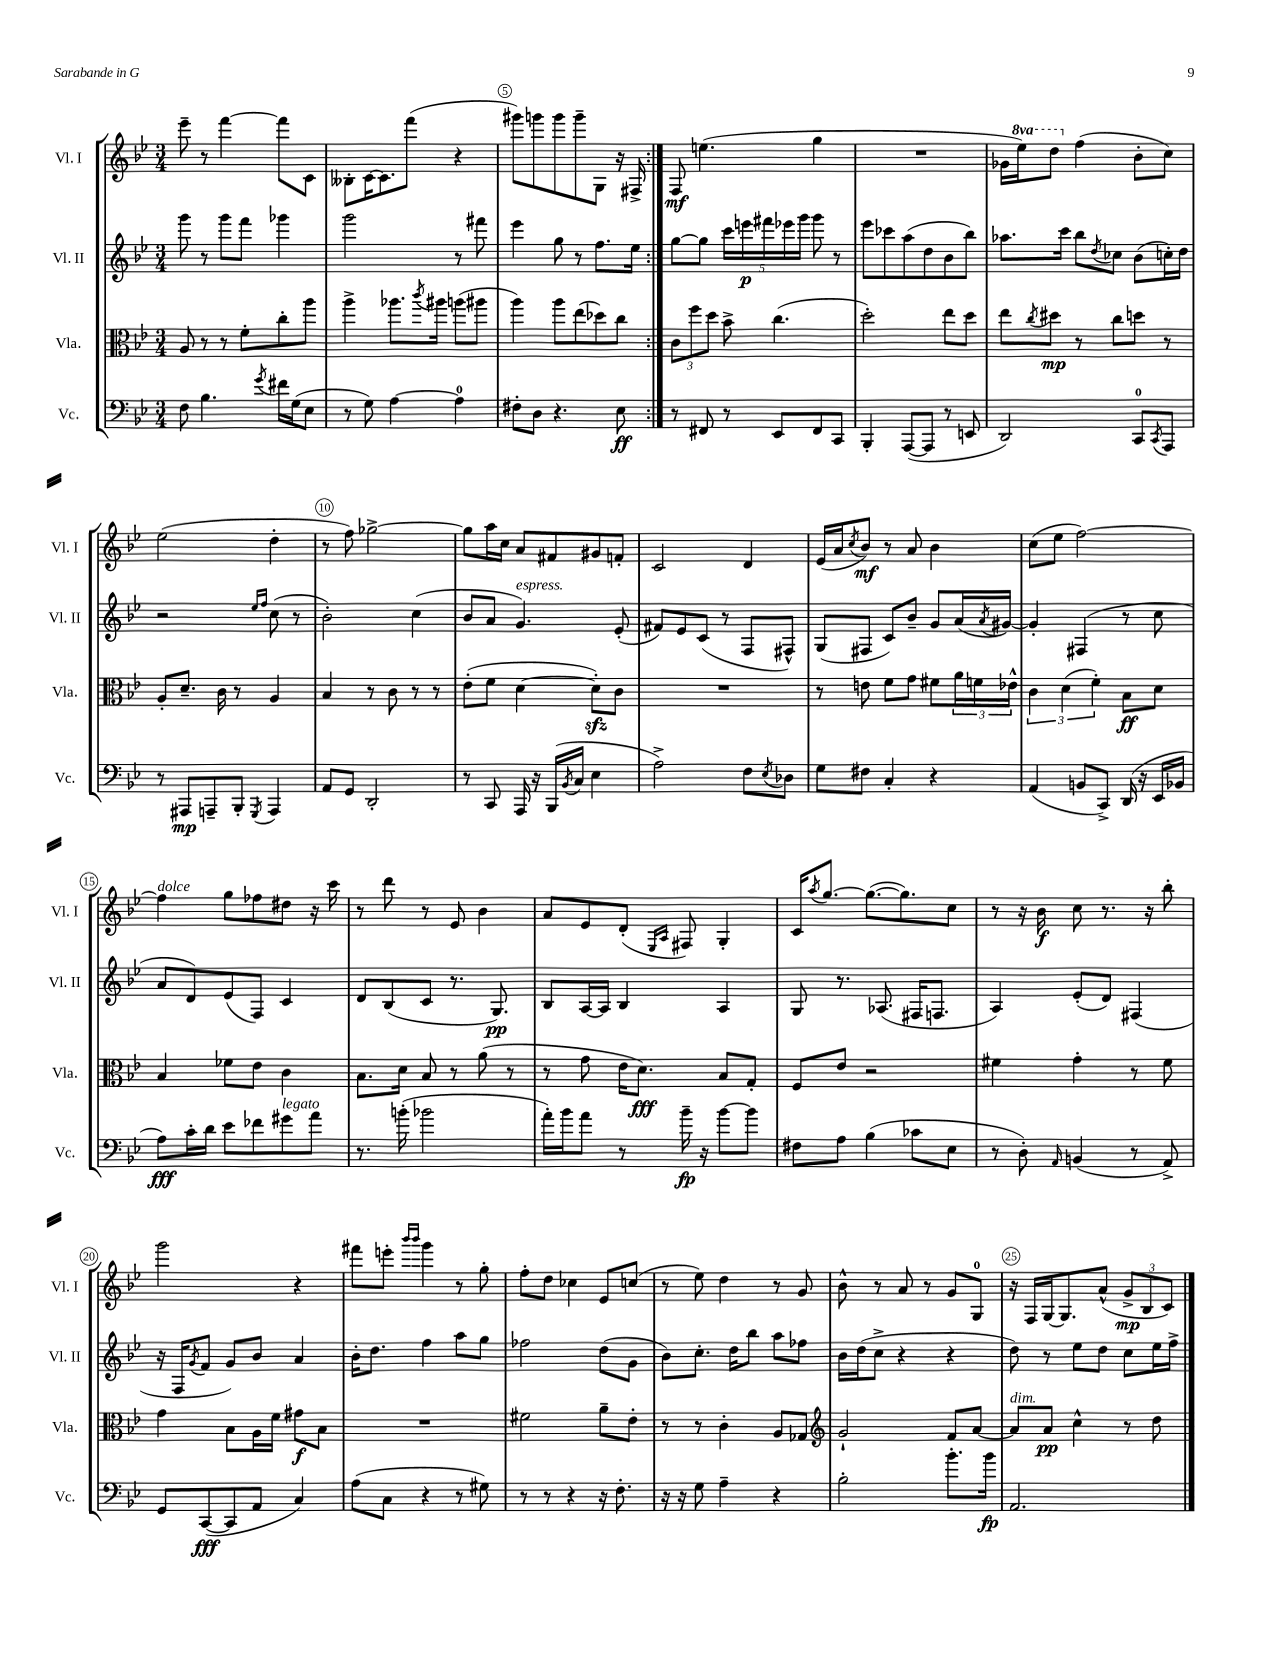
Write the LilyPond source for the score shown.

<<
\new StaffGroup <<
\new Staff = "s0" \with { instrumentName = "Vl. I" shortInstrumentName = "Vl. I" } {
    \clef treble \key bes \major \numericTimeSignature \time 3/4 \set Staff.ottavationMarkups = #ottavation-simple-ordinals
    \repeat volta 2 { ees'''8-- r8 f'''4~ f'''8 c'8 |
    beses8-. c'16~ c'8. f'''8( r4 |
    gis'''8) g'''8 g'''8 g'''8-- g8 r16 fis16-> | }
    f8\mf e''4.( g''4 |
    R2. |
    ges'16 \ottava #1 ees'''16) d'''8 \ottava #0 f''4( bes'8-. c''8) |
    ees''2( d''4-. |
    r8 f''8) ges''2~-> |
    ges''8 a''16 c''16 a'8 fis'8 gis'8 f'8-. |
    c'2 d'4 |
    ees'16( a'16 \acciaccatura { c''8 } bes'8\mf) r8 a'8 bes'4 |
    c''8( ees''8 f''2~) |
    f''4^\markup { \italic "dolce" } g''8 fes''8 dis''8 r16 c'''16 |
    r8 d'''8 r8 ees'8 bes'4 |
    a'8 ees'8 d'8-.( \grace { ees16 a16 } fis8) g4-. |
    c'16 \acciaccatura { a''8 } g''8.~ g''8.~( g''8.) c''8 |
    r8 r16 bes'16\f c''8 r8. r16 bes''8-. |
    g'''2 r4 |
    fis'''8 e'''8-. \grace { bes'''16 bes'''16 } g'''4 r8 g''8-. |
    f''8-. d''8 ces''4 ees'8 c''8( |
    r8 ees''8) d''4 r8 g'8 |
    bes'8-^ r8 a'8 r8 g'8 g8-0 |
    r16 f16 g16~ g8. a'8-^( \tuplet 3/2 { g'8->\mp bes8 c'8) } \bar "|." |
}
\new Staff = "s1" \with { instrumentName = "Vl. II" shortInstrumentName = "Vl. II" } {
    \clef treble \key bes \major \numericTimeSignature \time 3/4
    \repeat volta 2 { g'''8 r8 g'''8 f'''8 ges'''4 |
    g'''2 r8 fis'''8 |
    ees'''4 g''8 r8 f''8. ees''16 | }
    g''8~ g''8 \tuplet 5/4 { c'''16 e'''16\p fis'''16 ees'''16 g'''16 } g'''8 r8 |
    ees'''8 ces'''8 a''8( d''8 bes'8 bes''8) |
    aes''8. c'''16 bes''8 \acciaccatura { d''8 } ces''8 bes'8( c''16-.) d''16 |
    r2 \grace { ees''16 f''16 } c''8( r8 |
    bes'2-.) c''4( |
    bes'8 a'8 g'4.^\markup { \italic "espress." }) ees'8-.( |
    fis'8) ees'8 c'8( r8 f8 fis8-^) |
    g8( fis8 c'8) bes'8-- g'8 a'16( \acciaccatura { a'8 } gis'16~) |
    gis'4-. fis4( r8 c''8 |
    a'8 d'8) ees'8( f8) c'4 |
    d'8 bes8( c'8 r8. g8.\pp) |
    bes8 a16~ a16 bes4 a4 |
    g8 r8. aes8.( fis16 f8. |
    a4) ees'8-.( d'8) fis4( |
    r16 f16 \acciaccatura { g'8 } f'8 g'8) bes'8 a'4 |
    bes'16-. d''8. f''4 a''8 g''8 |
    fes''2 d''8( g'8 |
    bes'8) c''8.-. d''16 bes''8 a''8 fes''8 |
    bes'16 d''16( c''8-> r4 r4 |
    d''8) r8 ees''8 d''8 c''8 ees''16 f''16-> \bar "|." |
}
\new Staff = "s2" \with { instrumentName = "Vla." shortInstrumentName = "Vla." } {
    \clef alto \key bes \major \numericTimeSignature \time 3/4
    \repeat volta 2 { a8 r8 r8 f'8-. c''8-. a''8 |
    a''4-> aes''8. \acciaccatura { c'''8 } ais''16 a''8( ais''8 |
    a''4) a''8 ees''8( des''8) c''8 | }
    \tuplet 3/2 { c'8 f''8 d''8 } bes'8-> c''4.( |
    d''2-.) ees''8 d''8 |
    ees''8 \acciaccatura { c''8 } dis''8\mp r8 c''8 d''8 r8 |
    a8-. d'8.-- c'16 r8 a4 |
    bes4 r8 c'8 r8 r8 |
    ees'8-.( f'8 d'4~ d'8-.\sfz) c'8 |
    R2. |
    r8 e'8 f'8 g'8 fis'8 \tuplet 3/2 { a'16 f'16 ees'16-^ } |
    \tuplet 3/2 { c'4 d'4( f'4-.) } bes8\ff d'8 |
    bes4 fes'8 ees'8 c'4 |
    bes8. d'16 bes8 r8 a'8( r8 |
    r8 g'8 ees'16 d'8.\fff) bes8 g8-. |
    f8 ees'8 r2 |
    fis'4 g'4-. r8 fis'8 |
    g'4 bes8 a16 f'16 gis'8\f bes8 |
    R2. |
    fis'2 a'8-- ees'8-. |
    r8 r8 c'4-. a8 ges8 |
    \clef treble g'2-! f'8 a'8~ |
    a'8^\markup { \italic "dim." } a'8\pp c''4-^ r8 d''8 \bar "|." |
}
\new Staff = "s3" \with { instrumentName = "Vc." shortInstrumentName = "Vc." } {
    \clef bass \key bes \major \numericTimeSignature \time 3/4
    \repeat volta 2 { f8 bes4. \acciaccatura { g'8 } fis'16 g16( ees8 |
    r8 g8) a4~ a4-0 |
    fis8-. d8 r4. ees8\ff | }
    r8 fis,8 r8 ees,8 fis,8 c,8 |
    bes,,4-. a,,8~( a,,8 r8 e,8 |
    d,2) c,8-0 \acciaccatura { c,8 } a,,8 |
    r8 ais,,8\mp a,,8-- bes,,8-. \acciaccatura { g,,8 } a,,4 |
    a,8 g,8 d,2-. |
    r8 c,8 a,,16 r16 bes,,16( \acciaccatura { bes,8 } c16 ees4 |
    a2->) f8 \acciaccatura { ees8 } des8 |
    g8 fis8 c4-. r4 |
    a,4( b,8 c,8->) d,16( r16 ees,16 bes,16 |
    a8\fff) c'16-. d'16 ees'8 fes'8 gis'8^\markup { \italic "legato" } a'8 |
    r8. b'16-.( bes'2 |
    a'16-.) bes'16 a'8 r8 bes'16--\fp r16 bes'8~ bes'8 |
    fis8 a8 bes4( ces'8 ees8 |
    r8 d8-.) \grace { a,16 } b,4( r8 a,8->) |
    g,8 c,8~\fff( c,8 a,8 c4) |
    a8( c8 r4 r8 gis8) |
    r8 r8 r4 r16 f8.-. |
    r16 r16 g8 a4-- r4 |
    bes2-. bes'8.-. bes'16\fp |
    a,2. \bar "|." |
}
>>
>>
\layout { \context { \Score currentBarNumber = #3 \override BarNumber.break-visibility = ##(#f #t #t) barNumberVisibility = #(every-nth-bar-number-visible 5) \override BarNumber.stencil = #(make-stencil-circler 0.1 0.3 ly:text-interface::print) } }
